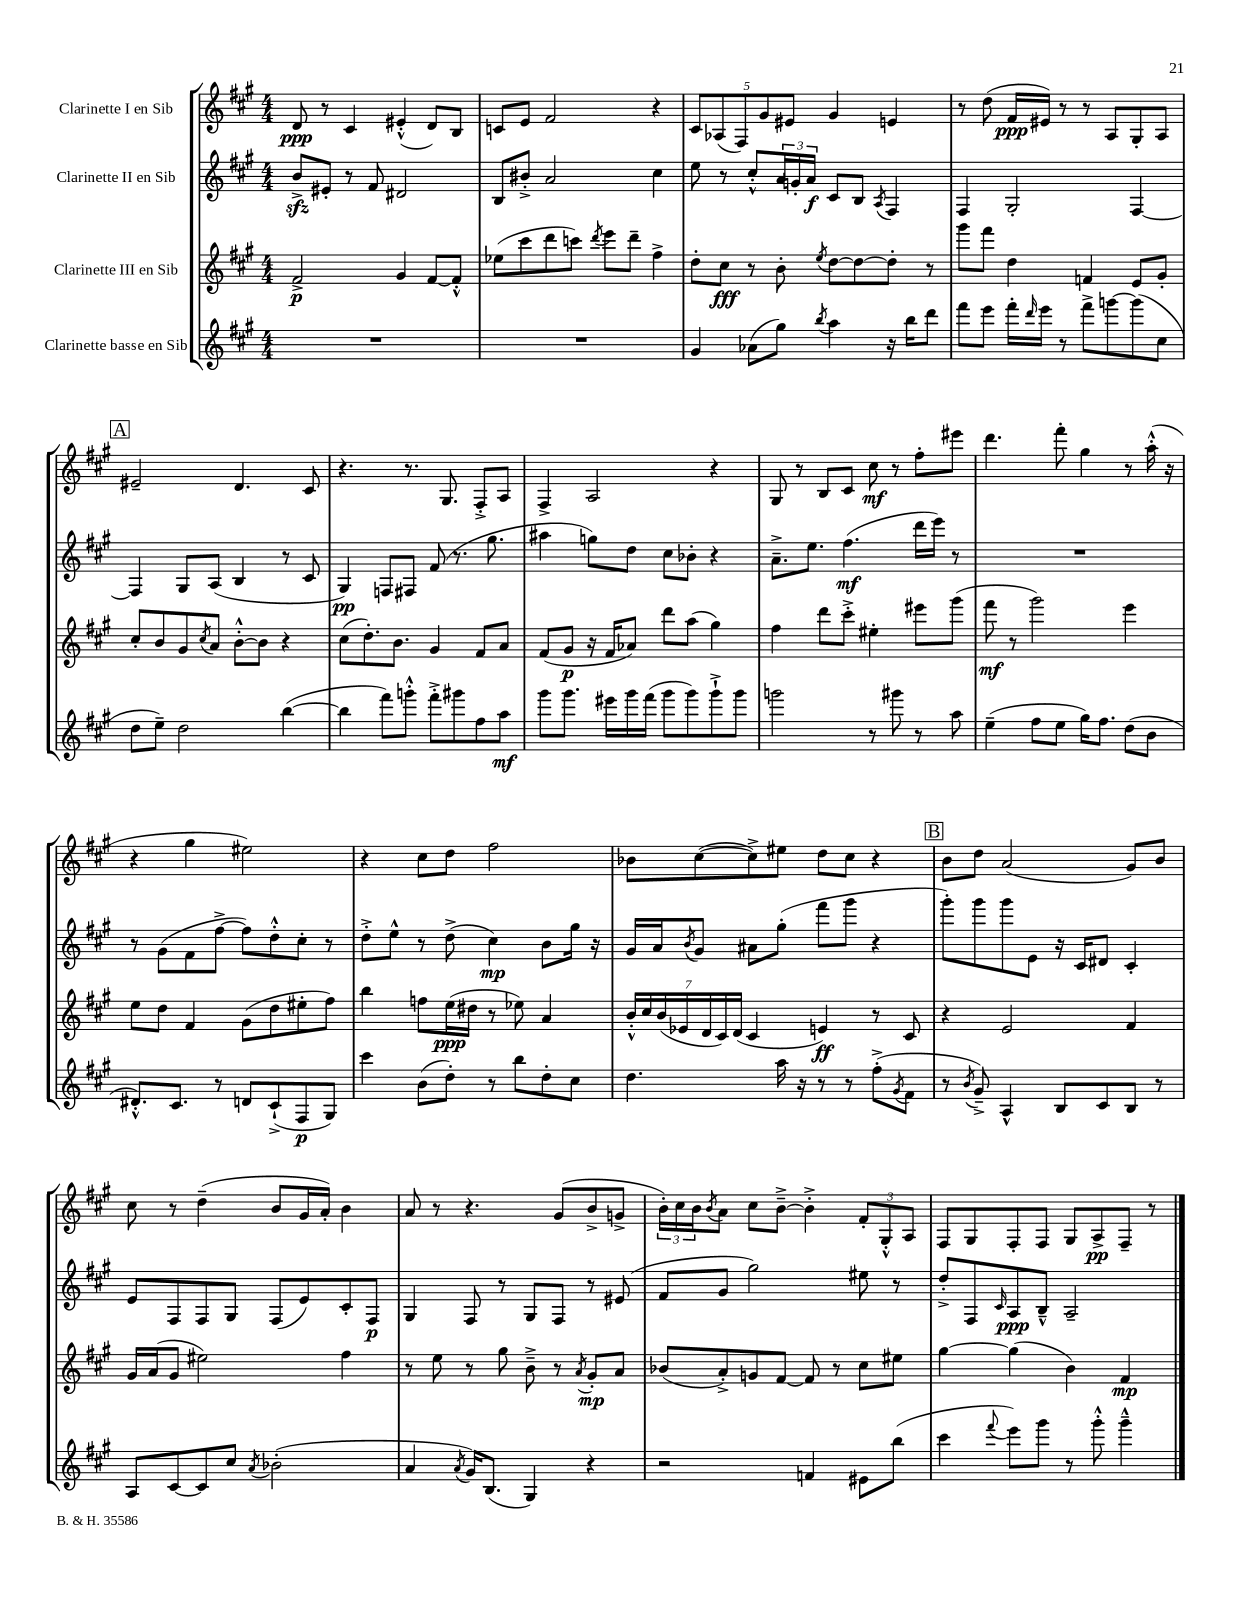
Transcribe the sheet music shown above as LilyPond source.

<<
\new StaffGroup <<
\new Staff = "s0" \with { instrumentName = "Clarinette I en Sib" } {
    \clef treble \key a \major \numericTimeSignature \time 4/4
    d'8\ppp r8 cis'4 eis'4-.-^( d'8) b8 |
    c'8 e'8 fis'2 r4 |
    \tuplet 5/4 { cis'8 aes8( fis8) gis'8 eis'8 } gis'4 e'4 |
    r8 d''8( fis'16\ppp eis'16) r8 r8 a8 gis8-. a8 |
    \mark \markup { \box "A" } eis'2-- d'4. cis'8 |
    r4. r8. gis8. fis8-.-> a8 |
    fis4-> a2 r4 |
    gis8 r8 b8 cis'8 cis''8\mf r8 fis''8-. eis'''8 |
    d'''4. fis'''8-. gis''4 r8 a''16-.-^( r16 |
    r4 gis''4 eis''2) |
    r4 cis''8 d''8 fis''2 |
    bes'8 cis''8~( cis''8->) eis''8 d''8 cis''8 r4 |
    \mark \markup { \box "B" } b'8 d''8 a'2( gis'8) b'8 |
    cis''8 r8 d''4--( b'8 gis'16 a'16-.) b'4 |
    a'8 r8 r4. gis'8( b'8-> g'8-> |
    \tuplet 3/2 { b'16-.) cis''16 b'16 } \acciaccatura { b'8 } a'8 cis''8 b'8~---> b'4-.-> \tuplet 3/2 { fis'8-. gis8-.-^ a8 } |
    fis8 gis8 fis8-. fis8 gis8 a8->\pp fis8-- r8 \bar "|." |
}
\new Staff = "s1" \with { instrumentName = "Clarinette II en Sib" } {
    \clef treble \key a \major \numericTimeSignature \time 4/4
    b'8->\sfz eis'8-. r8 fis'8 dis'2 |
    b8 bis'8-.-> a'2 cis''4 |
    e''8 r8 cis''8-.-^ \tuplet 3/2 { a'16 g'16-. a'16\f } cis'8 b8 \acciaccatura { a8 } fis4 |
    fis4 gis2-. fis4~ |
    \mark \markup { \box "A" } fis4 gis8 a8( b4 r8 cis'8 |
    gis4\pp) f8 fis8 fis'8( r8. gis''8. |
    ais''4 g''8) d''8 cis''8 bes'8-. r4 |
    a'8.---> e''8. fis''4.\mf( d'''16 e'''16) r8 |
    R1 |
    r8 gis'8( fis'8 fis''8~-> fis''8) d''8-.-^ cis''8-. r8 |
    d''8-.-> e''8-^ r8 d''8->( cis''4\mp) b'8 gis''16 r16 |
    gis'16 a'16 \acciaccatura { b'8 } gis'8 ais'8 gis''8-.( fis'''8 gis'''8 r4 |
    \mark \markup { \box "B" } gis'''8-.) gis'''8 gis'''8 e'8 r16 cis'16 dis'8 cis'4-. |
    e'8 fis8 fis8 gis8 fis8( e'8) cis'8-. fis8\p |
    gis4 fis8 r8 gis8 fis8 r8 eis'8( |
    fis'8 gis'8 gis''2) eis''8 r8 |
    d''8-.-> fis8 \grace { cis'16 } a8\ppp b8---^ a2-- \bar "|." |
}
\new Staff = "s2" \with { instrumentName = "Clarinette III en Sib" } {
    \clef treble \key a \major \numericTimeSignature \time 4/4
    fis'2->\p gis'4 fis'8~ fis'8-.-^ |
    ees''8( cis'''8 d'''8 c'''8) \acciaccatura { d'''8 } e'''8 d'''8-- fis''4-> |
    d''8-. cis''8\fff r8 b'8-. \acciaccatura { e''8 } d''8~ d''8~ d''8-. r8 |
    gis'''8 fis'''8 d''4 f'4 e'8 gis'8-. |
    \mark \markup { \box "A" } cis''8-. b'8 gis'8 \acciaccatura { cis''8 } a'8 b'8~-.-^ b'8 r4 |
    cis''8( d''8.-.) b'8. gis'4 fis'8 a'8 |
    fis'8( gis'8\p r16 fis'16 aes'8) d'''8 a''8( gis''4) |
    fis''4 d'''8 cis'''8-.-> eis''4-. eis'''8 gis'''8( |
    fis'''8\mf r8 gis'''2) e'''4 |
    e''8 d''8 fis'4 gis'8( d''8 eis''8-. fis''8) |
    b''4 f''8 e''16\ppp( dis''16 r8 ees''8) a'4 |
    \tuplet 7/4 { b'16-.-^ cis''16 b'16( ees'16 d'16 cis'16) d'16( } cis'4 e'4\ff) r8 cis'8 |
    \mark \markup { \box "B" } r4 e'2 fis'4 |
    gis'16 a'16( gis'8 eis''2) fis''4 |
    r8 e''8 r8 gis''8 b'8---> r8 \acciaccatura { a'8 } gis'8-.\mp a'8 |
    bes'8( a'8-.->) g'8 fis'8~ fis'8 r8 cis''8 eis''8 |
    gis''4~ gis''4( b'4) fis'4\mp \bar "|." |
}
\new Staff = "s3" \with { instrumentName = "Clarinette basse en Sib" } {
    \clef treble \key a \major \numericTimeSignature \time 4/4
    R1 |
    R1 |
    gis'4 aes'8( gis''8) \acciaccatura { b''8 } a''4 r16 b''16 d'''8 |
    fis'''8 e'''8 fis'''16-. \grace { d'''16 } e'''16 r8 fis'''8-> g'''8~ g'''8( cis''8 |
    \mark \markup { \box "A" } d''8 e''8--) d''2 b''4~( |
    b''4 fis'''8) g'''8-.-^ fis'''8-.-> gis'''8 fis''8 a''8\mf |
    gis'''8 gis'''8. eis'''16 gis'''16 fis'''16( gis'''8 gis'''8) gis'''8-!-> gis'''8 |
    g'''2 r8 gis'''8 r8 a''8 |
    e''4--( fis''8 e''8 gis''16) fis''8. d''8( b'8 |
    dis'8.-.-^) cis'8. r8 d'8 cis'8-!->( fis8\p gis8) |
    cis'''4 b'8( d''8-.) r8 b''8 d''8-. cis''8 |
    d''4. a''16 r16 r8 r8 fis''8-.->( \acciaccatura { gis'8 } fis'8 |
    \mark \markup { \box "B" } r8 \acciaccatura { b'8 } gis'8--->) a4-^ b8 cis'8 b8 r8 |
    a8 cis'8~ cis'8 cis''8 \acciaccatura { a'8 } bes'2-.( |
    a'4 \acciaccatura { a'8 } gis'16) b8.( gis4) r4 |
    r2 f'4 eis'8 b''8( |
    cis'''4 \appoggiatura { fis'''8 } e'''8) gis'''8 r8 gis'''8-.-^ gis'''4---^ \bar "|." |
}
>>
>>
\layout { \context { \Score \remove "Bar_number_engraver" } }
